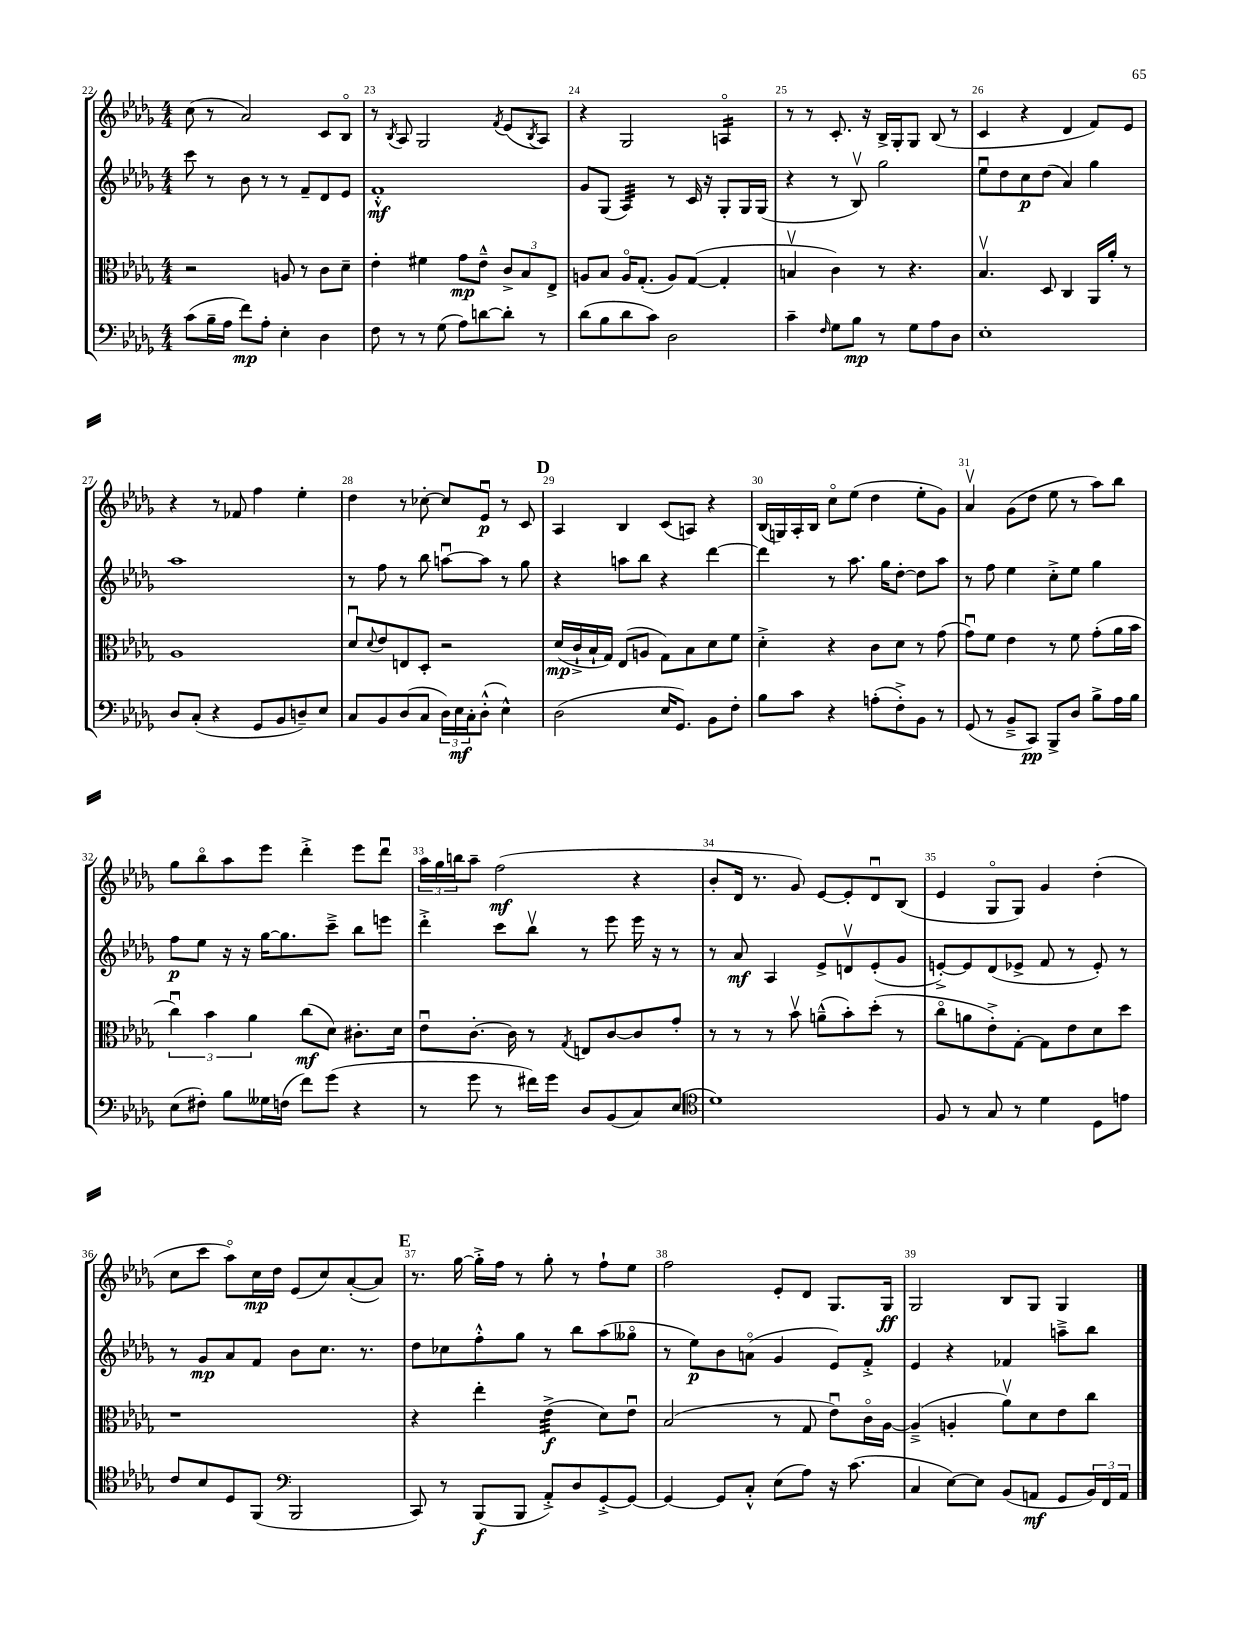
<<
\new StaffGroup <<
\new Staff = "s0" {
    \clef treble \key des \major \numericTimeSignature \time 4/4
    c''8( r8 aes'2) c'8 bes8\flageolet |
    r8 \acciaccatura { bes8 } aes8 ges2 \acciaccatura { f'8 } ees'8( \acciaccatura { bes8 } aes8) |
    r4 ges2 a4:16\flageolet |
    r8 r8 c'8.-. r16 bes16-> ges16-. ges8 bes8( r8 |
    c'4 r4 des'4 f'8) ees'8 |
    r4 r8 fes'8 f''4 ees''4-. |
    des''4 r8 ces''8~-. ces''8 ees'8\downbow\p r8 c'8 |
    \mark \markup { \bold "D" } aes4 bes4 c'8( a8) r4 |
    bes16( g16) aes16-. bes16 c''8\flageolet ees''8( des''4 ees''8-. ges'8) |
    aes'4\upbow ges'8( des''8 ees''8 r8 aes''8) bes''8 |
    ges''8 bes''8\flageolet aes''8 ees'''8 des'''4-.-> ees'''8 des'''8\downbow |
    \tuplet 3/2 { aes''16 ges''16 b''16 } aes''8-- f''2\mf( r4 |
    bes'8-. des'16 r8. ges'8) ees'8~ ees'8-. des'8\downbow bes8( |
    ees'4 ges8\flageolet ges8) ges'4 des''4-.( |
    c''8 c'''8 aes''8\flageolet) c''16\mp des''16 ees'8( c''8) aes'8~-.( aes'8) |
    \mark \markup { \bold "E" } r8. ges''16~ ges''16-.-> f''16 r8 ges''8-. r8 f''8-! ees''8 |
    f''2 ees'8-. des'8 ges8. ges16\ff |
    ges2 bes8 ges8 ges4 \bar "|." |
}
\new Staff = "s1" {
    \clef treble \key des \major \numericTimeSignature \time 4/4
    c'''8 r8 bes'8 r8 r8 f'8-- des'8 ees'8 |
    f'1-.-^\mf |
    ges'8 ges8( aes4:32) r8 c'16 r16 ges8-. ges16 ges16( |
    r4 r8 bes8\upbow) ges''2 |
    ees''8\downbow des''8 c''8\p des''8( aes'4) ges''4 |
    aes''1 |
    r8 f''8 r8 bes''8 a''8~\downbow a''8 r8 ges''8 |
    \mark \markup { \bold "D" } r4 a''8 bes''8 r4 des'''4~ |
    des'''4 r8 aes''8. ges''16 des''8~-. des''8 aes''8 |
    r8 f''8 ees''4 c''8-.-> ees''8 ges''4 |
    f''8\p ees''8 r16 r16 ges''16~ ges''8. c'''8---> bes''8 e'''8 |
    des'''4-.-> c'''8 bes''8\upbow r8 ees'''8 ees'''16 r16 r8 |
    r8 aes'8\mf aes4 ees'8-> d'8\upbow ees'8-.( ges'8 |
    e'8~-.->) e'8 des'8( ees'8-> f'8 r8 ees'8-.) r8 |
    r8 ges'8\mp aes'8 f'8 bes'8 c''8. r8. |
    \mark \markup { \bold "E" } des''8 ces''8 f''8-.-^ ges''8 r8 bes''8 aes''8( geses''8\flageolet |
    r8 ees''8\p) bes'8 a'8\flageolet( ges'4 ees'8) f'8-.-> |
    ees'4 r4 fes'4 a''8---> bes''8 \bar "|." |
}
\new Staff = "s2" {
    \clef alto \key des \major \numericTimeSignature \time 4/4
    r2 a8 r8 c'8 des'8-- |
    ees'4-. fis'4 ges'8\mp ees'8---^ \tuplet 3/2 { c'8-> bes8 ees8-> } |
    a8 bes8 a16\flageolet ges8.-.( a8) ges8~( ges4-. |
    b4\upbow c'4) r8 r4. |
    bes4.\upbow des8 c4 aes,16 aes'16-. r8 |
    aes1 |
    des'8\downbow \appoggiatura { des'8 } ees'8 e8 des8-. r2 |
    \mark \markup { \bold "D" } des'16\mp( c'16-!-> bes16-! ges16) ees8( a8 ges8) bes8 des'8 f'8 |
    des'4-.-> r4 c'8 des'8 r8 ges'8( |
    ges'8\downbow) f'8 ees'4 r8 f'8 ges'8-.( aes'16 bes'16 |
    \tuplet 3/2 { c''4\downbow) bes'4 aes'4 } c''8\mf( des'8) cis'8.-. des'16 |
    ees'8\downbow c'8.~-. c'16 r8 \acciaccatura { ges8 } e8 c'8~ c'8 ges'8-. |
    r8 r8 r8 bes'8\upbow a'8---^( bes'8-.) des''8-.( r8 |
    c''8\flageolet a'8 ees'8-.->) ges8~-. ges8 ees'8 des'8 des''8 |
    r1 |
    \mark \markup { \bold "E" } r4 ees''4-. ees'4:32->\f( des'8) ees'8\downbow |
    bes2( r8 ges8 ees'8\downbow) c'16\flageolet aes16~ |
    aes4--->( a4-. aes'8\upbow) des'8 ees'8 c''8 \bar "|." |
}
\new Staff = "s3" {
    \clef bass \key des \major \numericTimeSignature \time 4/4
    c'8( bes16-- aes16 f'8\mp) aes8-. ees4-. des4 |
    f8 r8 r8 ges8( aes8) d'8~ d'8-. r8 |
    des'8( bes8 des'8 c'8) des2 |
    c'4-- \grace { f16 } ges8 bes8\mp r8 ges8 aes8 des8 |
    ees1-. |
    des8 c8-.( r4 ges,8 bes,8 d8--) ees8 |
    c8 bes,8 des8( c8 \tuplet 3/2 { des16) ees16\mf c16-. } des8-.-^( ees4-^) |
    \mark \markup { \bold "D" } des2( ees16 ges,8.) bes,8 f8-. |
    bes8 c'8 r4 a8-.( f8-.->) bes,8 r8 |
    ges,8( r8 bes,8---> c,8\pp) bes,,8-> des8 bes8-> aes16 bes16 |
    ees8( fis8-.) bes8 geses16 f16( f'8) ges'8( r4 |
    r8 ges'8 r8 fis'16) ges'16 des8 bes,8( c8) ees8( |
    \clef tenor des'1) |
    f8 r8 ges8 r8 des'4 des8 e'8 |
    c'8 bes8 des8 f,8( \clef bass bes,,2 |
    \mark \markup { \bold "E" } c,8) r8 bes,,8\f( bes,,8 aes,8-.->) des8 ges,8~-.-> ges,8~ |
    ges,4~ ges,8 c8-.-^ ees8( aes8) r16 c'8.( |
    c4 ees8~) ees8 bes,8( a,8\mf ges,8 \tuplet 3/2 { bes,16) f,16 a,16 } \bar "|." |
}
>>
>>
\layout { \context { \Score currentBarNumber = #22 \override BarNumber.break-visibility = ##(#f #t #t) barNumberVisibility = #all-bar-numbers-visible } }
